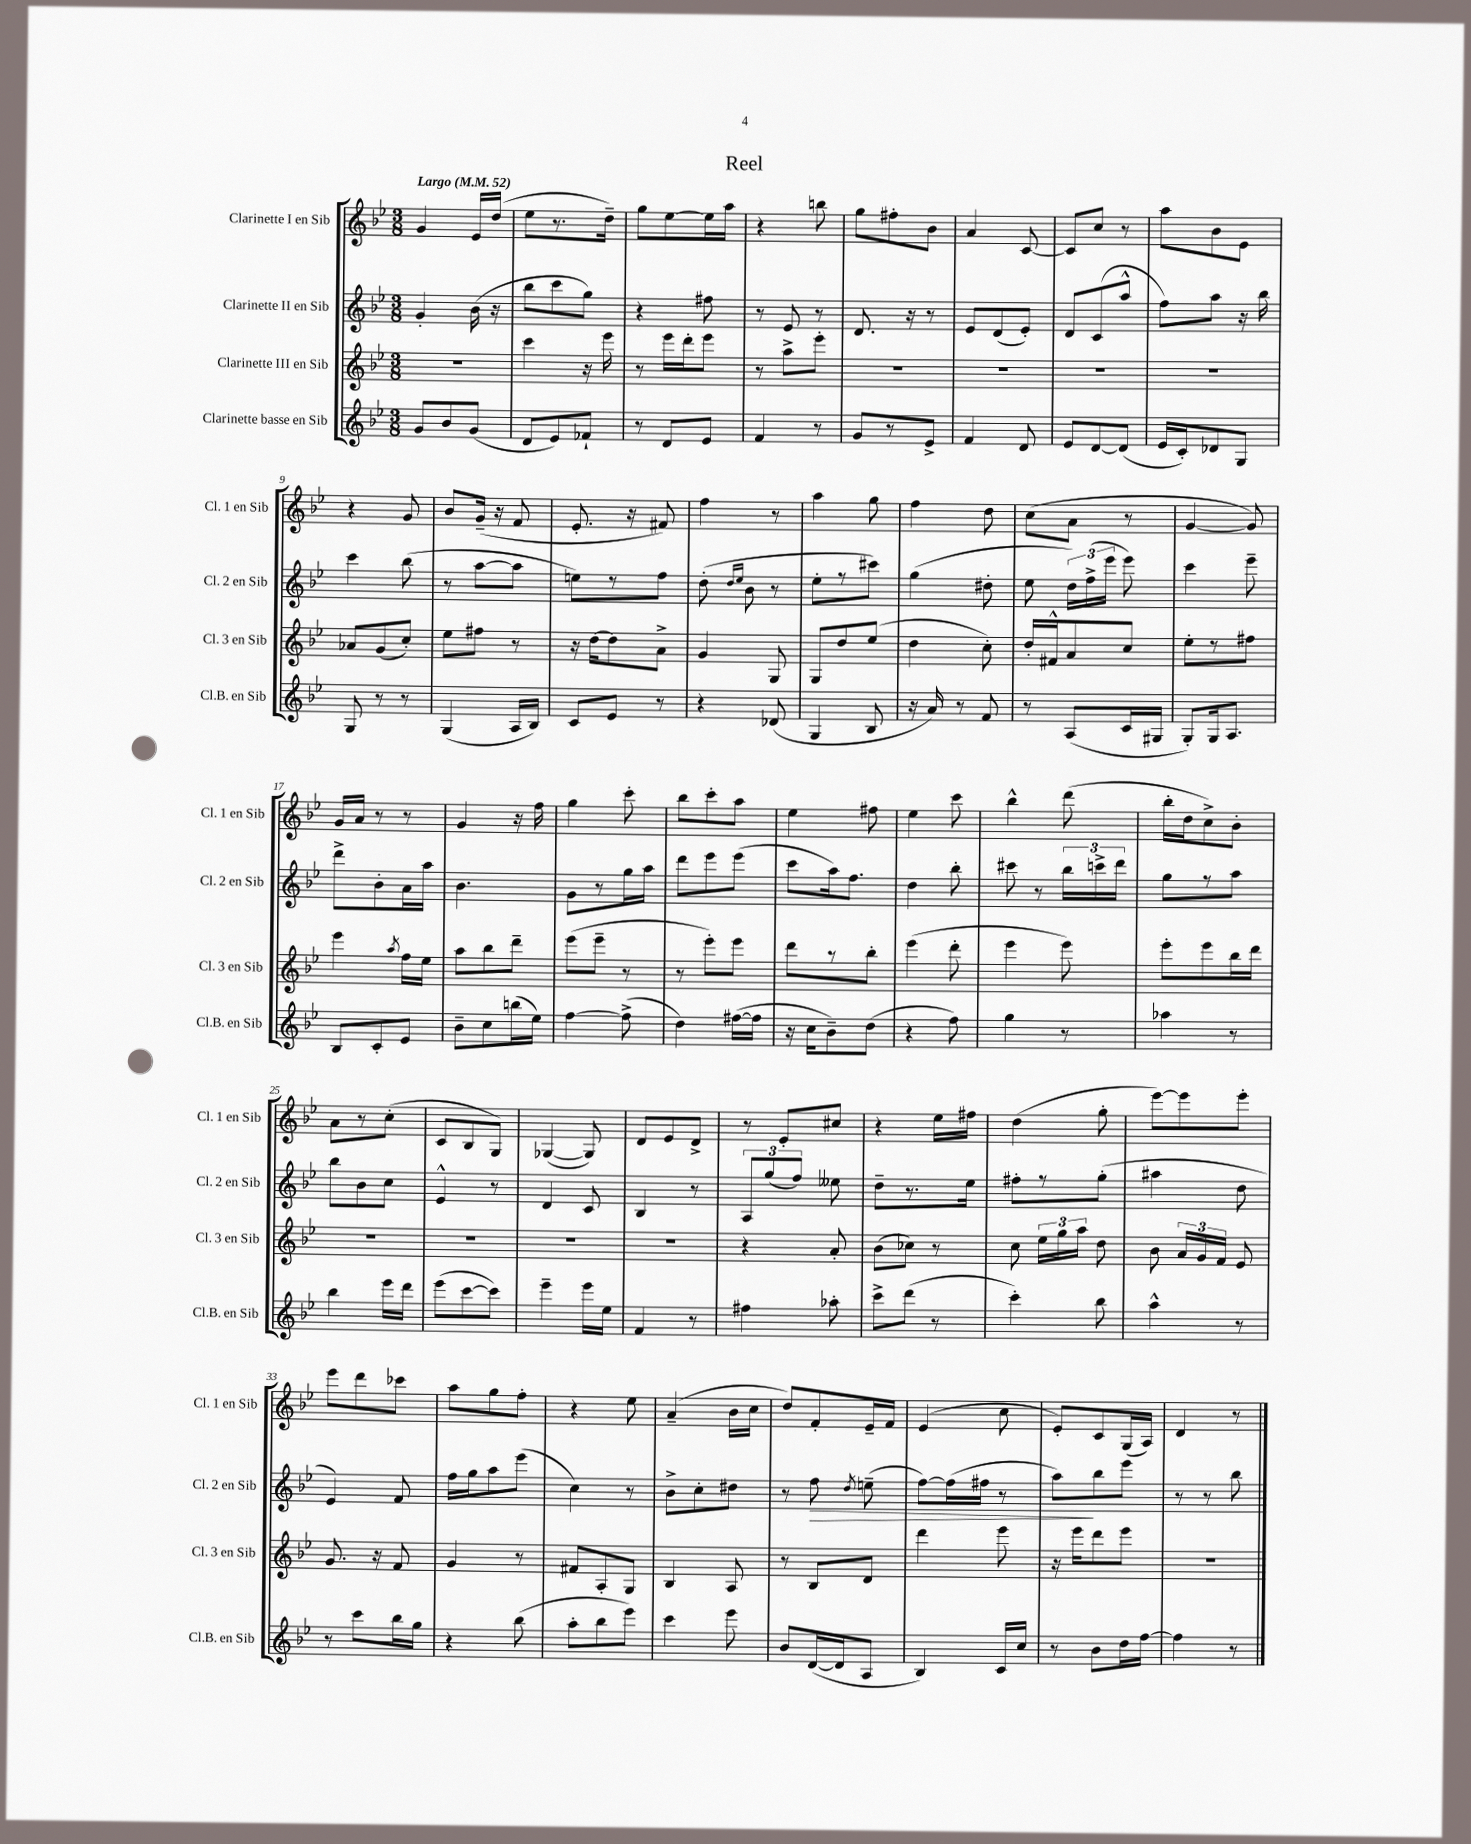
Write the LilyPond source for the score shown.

\header { title = "Reel" }
<<
\new StaffGroup <<
\new Staff = "s0" \with { instrumentName = "Clarinette I en Sib" shortInstrumentName = "Cl. 1 en Sib" } {
    \clef treble \key bes \major \numericTimeSignature \time 3/8 \tempo "Largo" 4 = 52
    \autoBeamOff g'4 ees'16[ d''16]( |
    ees''8[ r8. d''16]--) |
    g''8[ ees''8~ ees''16 a''16] |
    r4 b''8 |
    g''8[ fis''8-. bes'8] |
    a'4 c'8~ |
    c'8[ c''8] r8 |
    a''8[ bes'8 ees'8] |
    r4 g'8 |
    bes'8[ g'16]--( r16 f'8 |
    ees'8.-. r16 fis'8) |
    f''4 r8 |
    a''4 g''8 |
    f''4 d''8 |
    c''8[( a'8] r8 |
    g'4~ g'8) |
    g'16[ a'16] r8 r8 |
    g'4 r16 f''16 |
    g''4 c'''8-. |
    bes''8[ c'''8-. a''8] |
    ees''4 fis''8 |
    ees''4 c'''8 |
    bes''4-^ d'''8( |
    bes''16[-. d''16 c''8->) bes'8]-. |
    a'8[ r8 c''8]-.( |
    c'8[ bes8 g8]) |
    ges4~( ges8) |
    d'8[ ees'8 d'8]-> |
    r8 ees'8[-. cis''8] |
    r4 ees''16[ fis''16] |
    d''4( g''8-. |
    ees'''8[~) ees'''8 ees'''8]-. |
    ees'''8[ d'''8 ces'''8] |
    a''8[ g''8 f''8]-. |
    r4 ees''8 |
    a'4--( bes'16[ c''16] |
    d''8[) f'8-. ees'16-- f'16] |
    ees'4( c''8 |
    ees'8[-.) c'8 g16( a16]) |
    d'4 r8 \bar "|." |
}
\new Staff = "s1" \with { instrumentName = "Clarinette II en Sib" shortInstrumentName = "Cl. 2 en Sib" } {
    \clef treble \key bes \major \numericTimeSignature \time 3/8
    \autoBeamOff g'4-. bes'16( r16 |
    bes''8[ c'''8 g''8]) |
    r4 fis''8 |
    r8 ees'8 r8 |
    d'8. r16 r8 |
    ees'8[ d'8( ees'8]-.) |
    d'8[ c'8( a''8]-^ |
    f''8[) a''8] r16 bes''16 |
    c'''4 bes''8( |
    r8 a''8[~ a''8] |
    e''8[) r8 f''8] |
    d''8-.( \grace { d''16[ ees''16] } bes'8 r8 |
    ees''8[-. r8 cis'''8]) |
    g''4( dis''8-. |
    ees''8 \tuplet 3/2 { d''16[) f''16->( ees'''16] } ees'''8) |
    c'''4 ees'''8-- |
    d'''8[-> bes'8-. a'16 a''16] |
    bes'4. |
    g'8[ r8 g''16 a''16] |
    d'''8[ ees'''8 ees'''8]( |
    c'''8[ a''16) f''8.] |
    d''4 bes''8-. |
    cis'''8 r8 \tuplet 3/2 { bes''16[ c'''16-> d'''16] } |
    g''8[ r8 a''8] |
    bes''8[ bes'8 c''8] |
    ees'4-^ r8 |
    d'4 c'8 |
    bes4 r8 |
    \tuplet 3/2 { a8[ g''8( f''8]) } eeses''8 |
    d''8[-- r8. ees''16] |
    fis''8[-. r8 g''8]-.( |
    ais''4 d''8 |
    ees'4) f'8 |
    f''16[ g''16 a''8 ees'''8]( |
    c''4) r8 |
    bes'8[-> c''8-. dis''8] |
    r8 f''8\> \acciaccatura { d''8 } e''8--( |
    f''8[~) f''16( fis''16] r8 |
    a''8[\!) bes''8 ees'''8] |
    r8 r8 bes''8 \bar "|." |
}
\new Staff = "s2" \with { instrumentName = "Clarinette III en Sib" shortInstrumentName = "Cl. 3 en Sib" } {
    \clef treble \key bes \major \numericTimeSignature \time 3/8
    \autoBeamOff R4. |
    c'''4 r16 ees'''16 |
    r8 ees'''16[ d'''16-. ees'''8] |
    r8 a''8[-> ees'''8]-. |
    R4. |
    R4. |
    R4. |
    R4. |
    aes'8[ g'8( c''8]-.) |
    ees''8[ fis''8] r8 |
    r16 d''16[~ d''8 a'8]-> |
    g'4 g8 |
    g8[ d''8 ees''8]( |
    d''4 c''8-.) |
    d''16[-. fis'16-^ a'8 c''8] |
    ees''8[-. r8 fis''8] |
    ees'''4 \acciaccatura { a''8 } f''16[ ees''16] |
    a''8[ bes''8 d'''8]-- |
    ees'''8[( ees'''8]-- r8 |
    r8 ees'''8[-.) ees'''8] |
    d'''8[ r8 bes''8]-. |
    ees'''4( d'''8-. |
    ees'''4 ees'''8) |
    ees'''8[-. ees'''8 bes''16 d'''16] |
    R4. |
    R4. |
    R4. |
    R4. |
    r4 a'8-. |
    bes'8[( ces''8]) r8 |
    c''8 \tuplet 3/2 { ees''16[ g''16 a''16] } d''8 |
    bes'8 \tuplet 3/2 { a'16[ g'16 f'16] } ees'8 |
    g'8. r16 f'8 |
    g'4 r8 |
    fis'8[ a8-. g8] |
    bes4 a8 |
    r8 bes8[ d'8] |
    d'''4 ees'''8 |
    r16 ees'''16[ d'''8 ees'''8] |
    R4. \bar "|." |
}
\new Staff = "s3" \with { instrumentName = "Clarinette basse en Sib" shortInstrumentName = "Cl.B. en Sib" } {
    \clef treble \key bes \major \numericTimeSignature \time 3/8
    \autoBeamOff g'8[ bes'8 g'8]( |
    d'8[ ees'8) fes'8]-! |
    r8 d'8[ ees'8] |
    f'4 r8 |
    g'8[ r8 ees'8]-> |
    f'4 d'8 |
    ees'8[ d'8~ d'8]( |
    ees'16[ c'16-.) des'8 g8] |
    g8 r8 r8 |
    g4( a16[ bes16]) |
    c'8[ ees'8] r8 |
    r4 des'8( |
    g4 bes8 |
    r16 a'16) r8 f'8 |
    r8 a8[( c'16 gis16] |
    g8[-.) g16 a8.] |
    bes8[ c'8-. ees'8] |
    bes'8[-- c''8 b''16( ees''16]) |
    f''4~ f''8->( |
    d''4) fis''16[~( fis''16] |
    r16 c''16[ bes'8--) d''8]( |
    r4 f''8) |
    g''4 r8 |
    aes''4 r8 |
    bes''4 ees'''16[ d'''16] |
    ees'''8[( c'''8~ c'''8]) |
    ees'''4-- ees'''16[ ees''16] |
    f'4 r8 |
    fis''4 aes''8-. |
    c'''8[-> d'''8]( r8 |
    c'''4-.) bes''8 |
    a''4-^ r8 |
    r8 c'''8[ bes''16 g''16] |
    r4 bes''8( |
    a''8[-. bes''8 ees'''8]) |
    c'''4 ees'''8 |
    bes'8[ d'16~( d'16 a8] |
    bes4) c'16[ c''16] |
    r8 bes'8[ d''16 f''16]~ |
    f''4 r8 \bar "|." |
}
>>
>>
